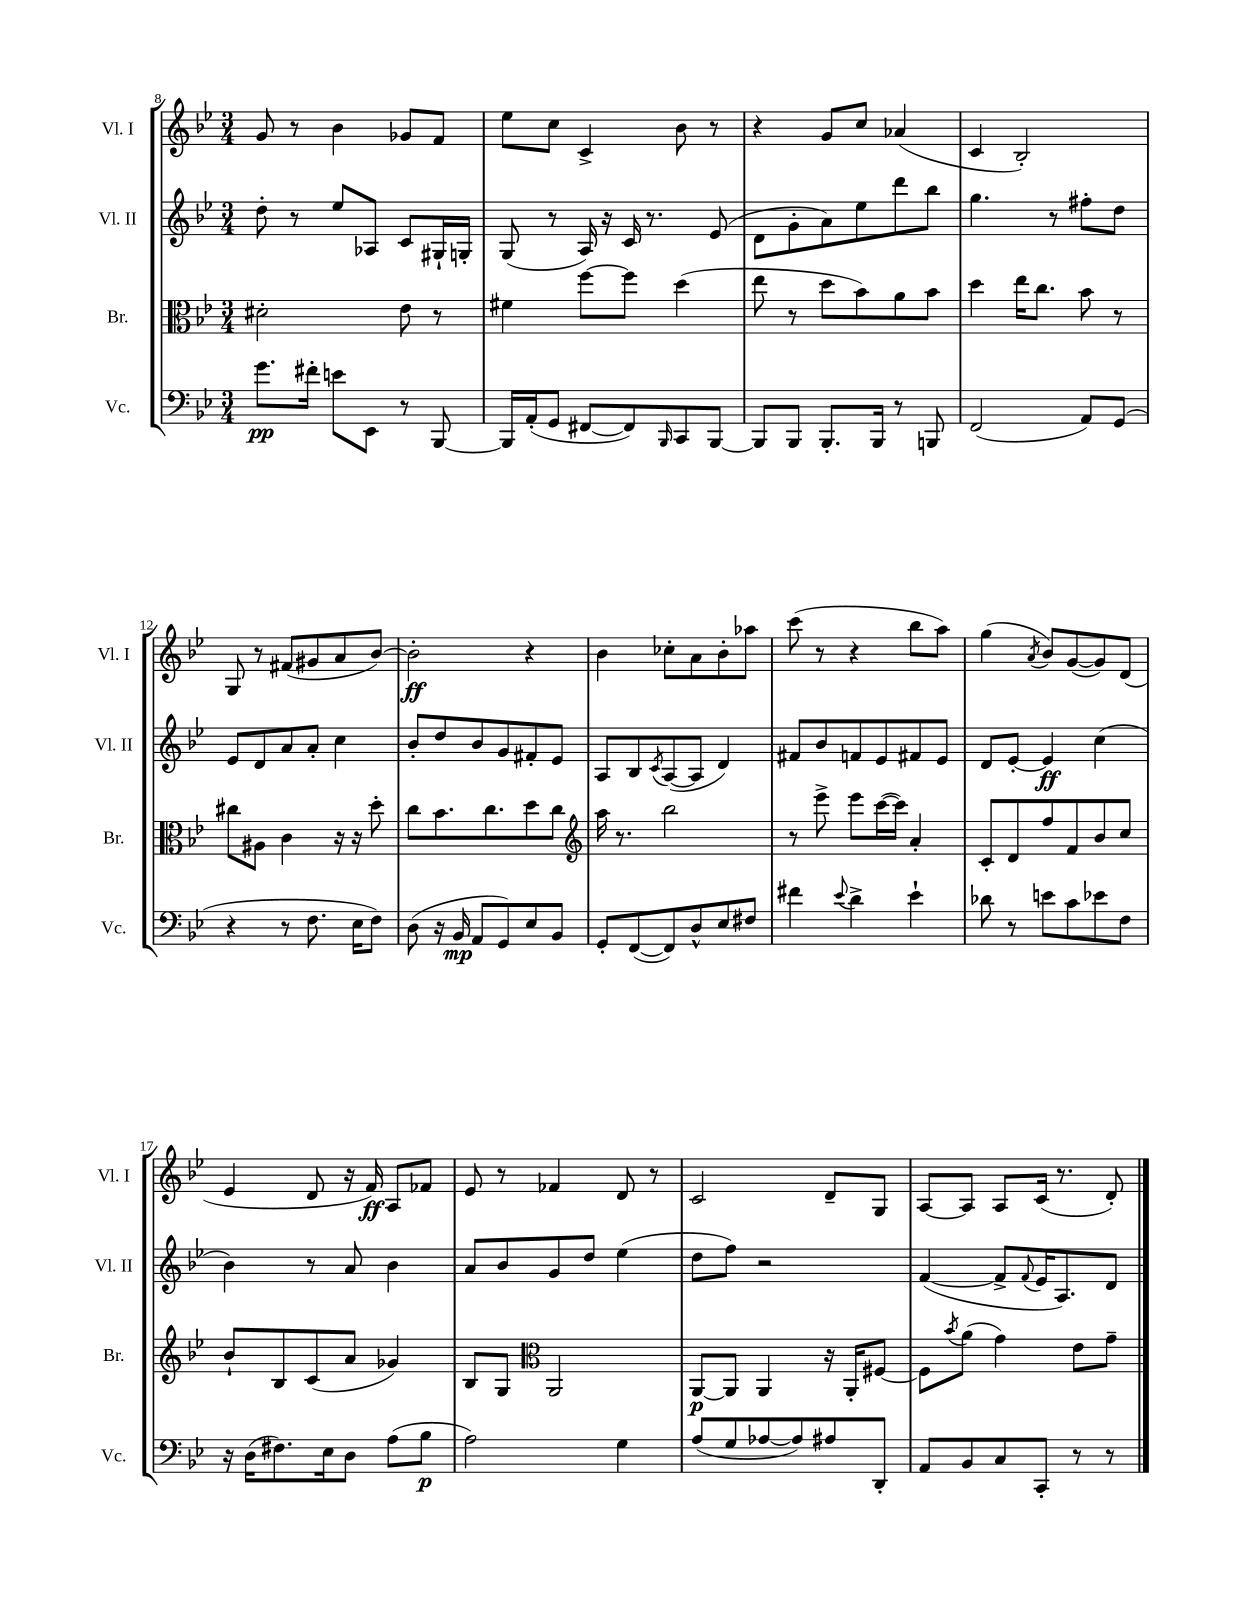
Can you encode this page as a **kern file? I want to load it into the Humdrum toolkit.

**kern	**kern	**kern	**kern
*staff4	*staff3	*staff2	*staff1
*clefF4	*clefC3	*clefG2	*clefG2
*k[b-e-]	*k[b-e-]	*k[b-e-]	*k[b-e-]
*M3/4	*M3/4	*M3/4	*M3/4
8.g	2d#'	8dd'	8g
.	.	8r	8r
16f#'	.	.	.
8e	.	8ee-	4b-
8EE-	.	8A-	.
8r	8e-	8c	8g-
[8BBB-	8r	16G#`	8f
.	.	16G'	.
=	=	=	=
16BBB-]	4f#	(8G	8ee-
(16AA'	.	.	.
8GG	.	8r	8cc
[8FF#	[8ff	16A)	4c^
.	.	16r	.
8FF#])	8ff]	16c	.
.	.	8.r	.
16qqBBB-	.	.	.
8CC	(4dd	.	8b-
[8BBB-	.	(8e-	8r
=	=	=	=
8BBB-]	8ee-	8d	4r
8BBB-	8r	8g'	.
8.BBB-'	8dd	8a)	8g
.	8b-)	8ee-	8cc
16BBB-	.	.	.
8r	8a	8ddd	(4a-
8BBB	8b-	8bb-	.
=	=	=	=
(2FF	4dd	4.gg	4c
.	16ee-	.	2B-')
.	8.cc	.	.
.	.	8r	.
8AA)	8b-	8ff#'	.
(8GG	8r	8dd	.
=	=	=	=
4r	8cc#	8e-	8G
.	8A#	8d	8r
8r	4c	8a	(8f#
8.F	.	8a'	8g#
.	16r	4cc	8a
16E-	16r	.	.
8F)	8dd'	.	[8b-)
=	=	=	=
(8D	8cc	8b-'	2b-']
16r	8.b-	8dd	.
16BB-	.	.	.
8AA	.	8b-	.
.	8.cc	.	.
8GG)	.	8g	.
8E-	8dd	8f#'	4r
8BB-	8cc	8e-	.
=	=	=	=
*	*clefG2	*	*
8GG'	16aa	8A	4b-
.	8.r	.	.
([8FF	.	8B-	.
.	.	8qc	.
8FF])	2bb-	([8A	8cc-'
8D^^	.	8A]	8a
8E-	.	4d)	8b-'
8F#	.	.	8aa-
=	=	=	=
4f#	8r	8f#	(8ccc
.	8eee-^	8b-	8r
8qqe-	.	.	.
4d^	8eee-	8f	4r
.	([16ccc	8e-	.
.	16ccc])	.	.
4e-`	4a'	8f#	8bb-
.	.	8e-	8aa)
=	=	=	=
8d-	8c'	8d	(4gg
8r	8d	[8e-'	.
.	.	.	8qa
8e	8ff	4e-]	8b-)
8c	8f	.	([8g
8e-	8b-	(4cc	8g])
8F	8cc	.	(8d
=	=	=	=
16r	8b-`	4b-)	4e-
(16D	.	.	.
8.F#)	8B-	.	.
.	(8c	8r	8d
16E-	.	.	.
8D	8a	8a	16r
.	.	.	16f)
(8A	4g-)	4b-	8A
8B-	.	.	8f-
=	=	=	=
2A)	8B-	8a	8e-
.	8G	8b-	8r
*	*clefC3	*	*
.	2AA	8g	4f-
.	.	8dd	.
4G	.	(4ee-	8d
.	.	.	8r
=	=	=	=
(8A	[8AA	8dd	2c
8G	8AA]	8ff)	.
[8A-	4AA	2r	.
8A-])	.	.	.
8A#	16r	.	8d~
.	16AA'	.	.
8DD'	[8F#	.	8G
=	=	=	=
8AA	8F#]	([4f	[8A
.	8qb-	.	.
8BB-	(8a	.	8A]
8C	4g)	8f^]	8A
.	.	8qqf	.
8CC'	.	16e-	(16c
.	.	8.A)	8.r
8r	8e-	.	.
8r	8g~	8d	8d')
==	==	==	==
*-	*-	*-	*-
